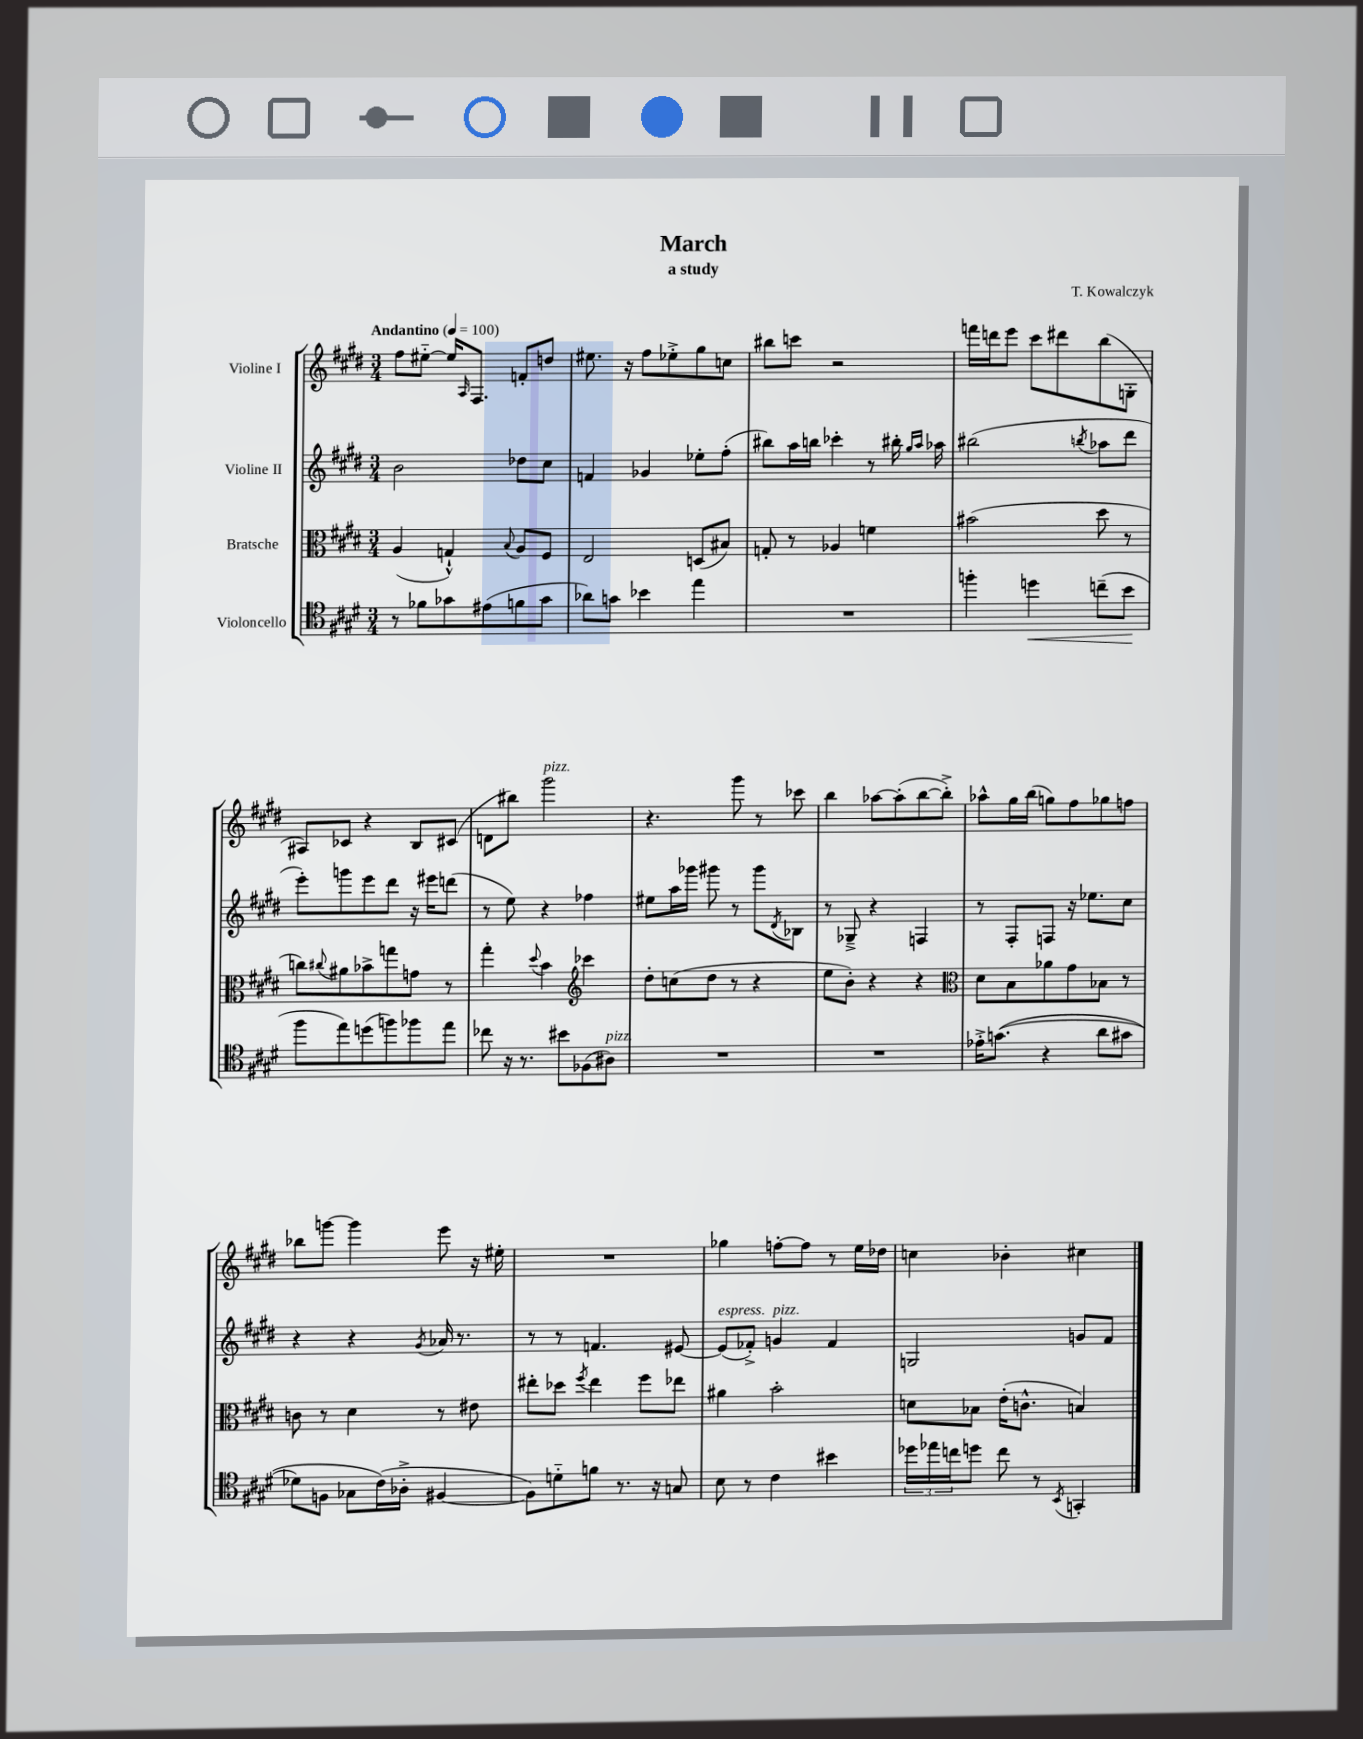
\header { title = "March" composer = "T. Kowalczyk" subtitle = "a study" }
<<
\new StaffGroup <<
\new Staff = "s0" \with { instrumentName = "Violine I" } {
    \clef treble \key e \major \numericTimeSignature \time 3/4 \tempo "Andantino" 4 = 100
    fis''8 eis''8~-_ eis''16 \grace { a16 } fis8. f'8-. d''8 |
    eis''8. r16 fis''8 ees''8-.-> gis''8 c''8 |
    bis''8 c'''8 r2 |
    f'''16 d'''16 e'''8 cis'''8 dis'''8 b''8( g8-. |
    ais8) ces'8 r4 b8 cis'8( |
    d'8 bis''8) gis'''2^\markup { \italic "pizz." } |
    r4. gis'''8 r8 ces'''8 |
    b''4 aes''8~ aes''8-.( b''8~ b''8-.->) |
    aes''8-^ gis''16 b''16( g''8) fis''8 ges''8 f''8 |
    bes''8 g'''8~ g'''4 e'''8 r16 eis''16-. |
    R2. |
    ges''4 f''8~-. f''8 r8 e''16 des''16 |
    c''4 bes'4-. cis''4 \bar "|." |
}
\new Staff = "s1" \with { instrumentName = "Violine II" } {
    \clef treble \key e \major \numericTimeSignature \time 3/4
    b'2 des''8 cis''8 |
    f'4 ges'4 ees''8-. fis''8-.( |
    bis''8) a''16 b''16 ces'''4-. r8 bis''16-. \grace { gis''16 a''16 } aes''16 |
    bis''2( \acciaccatura { b''8 } aes''8 dis'''8 |
    e'''8-.) g'''8 e'''8 dis'''8 r16 eis'''16 d'''8( |
    r8 e''8) r4 fes''4 |
    eis''8 a''16 ges'''16 gis'''8 r8 gis'''8 \acciaccatura { dis'8 } bes8 |
    r8 ges8---> r4 f4 |
    r8 fis8-. f8 r16 ees''8. cis''8 |
    r4 r4 \acciaccatura { gis'8 } aes'16 r8. |
    r8 r8 f'4. eis'8~ |
    eis'8^\markup { \italic "espress." }( fes'8-.->) g'4^\markup { \italic "pizz." } fes'4 |
    g2 g'8 fis'8 \bar "|." |
}
\new Staff = "s2" \with { instrumentName = "Bratsche" } {
    \clef alto \key e \major \numericTimeSignature \time 3/4
    a4( g4-!-^) \appoggiatura { b8 } a8 fis8 |
    e2 d8( bis8) |
    g8-. r8 aes4 f'4 |
    bis'2( dis''8 r8 |
    c''8) \appoggiatura { cis''8 } ais'8 bes'8-> g''8 g'8 r8 |
    gis''4-. \appoggiatura { dis''8 } b'4 \clef treble ces'''4 |
    dis''8-. c''8( dis''8 r8 r4 |
    e''8 b'8-.) r4 r4 |
    \clef alto dis'8 b8 aes'8 gis'8 bes8 r8 |
    c'8 r8 dis'4 r8 eis'8 |
    eis''8-. des''8 \acciaccatura { fis''8 } eis''4 fis''8 ees''8 |
    ais'4 b'2-. |
    d'8 bes8 e'16-.( c'8.-^ b4) \bar "|." |
}
\new Staff = "s3" \with { instrumentName = "Violoncello" } {
    \clef tenor \key e \major \numericTimeSignature \time 3/4
    r8 fes'8 ges'8 eis'8( f'8 ges'8 |
    aes'8) g'8 bes'4 e''4 |
    R2. |
    f''4-. d''4\< c''8--( b'8\! |
    fis''8 e''8) d''8( f''8) fes''8 e''8 |
    ces''8 r16 r8. bis'8 fes8( ais8^\markup { \italic "pizz." }) |
    R2. |
    R2. |
    ees'16-.-> g'8.(\( r4 a'8 gis'8 |
    des'8) f8 ges8 cis'16(\) aes16-.-> fis4~ |
    fis8) d'8-_ f'8 r8. r16 g8 |
    b8 r8 cis'4 bis'4 |
    \tuplet 3/2 { des''16 ees''16 c''16 } d''8 c''8 r8 \acciaccatura { b,8 } g,4-. \bar "|." |
}
>>
>>
\layout { \context { \Score \remove "Bar_number_engraver" } }
